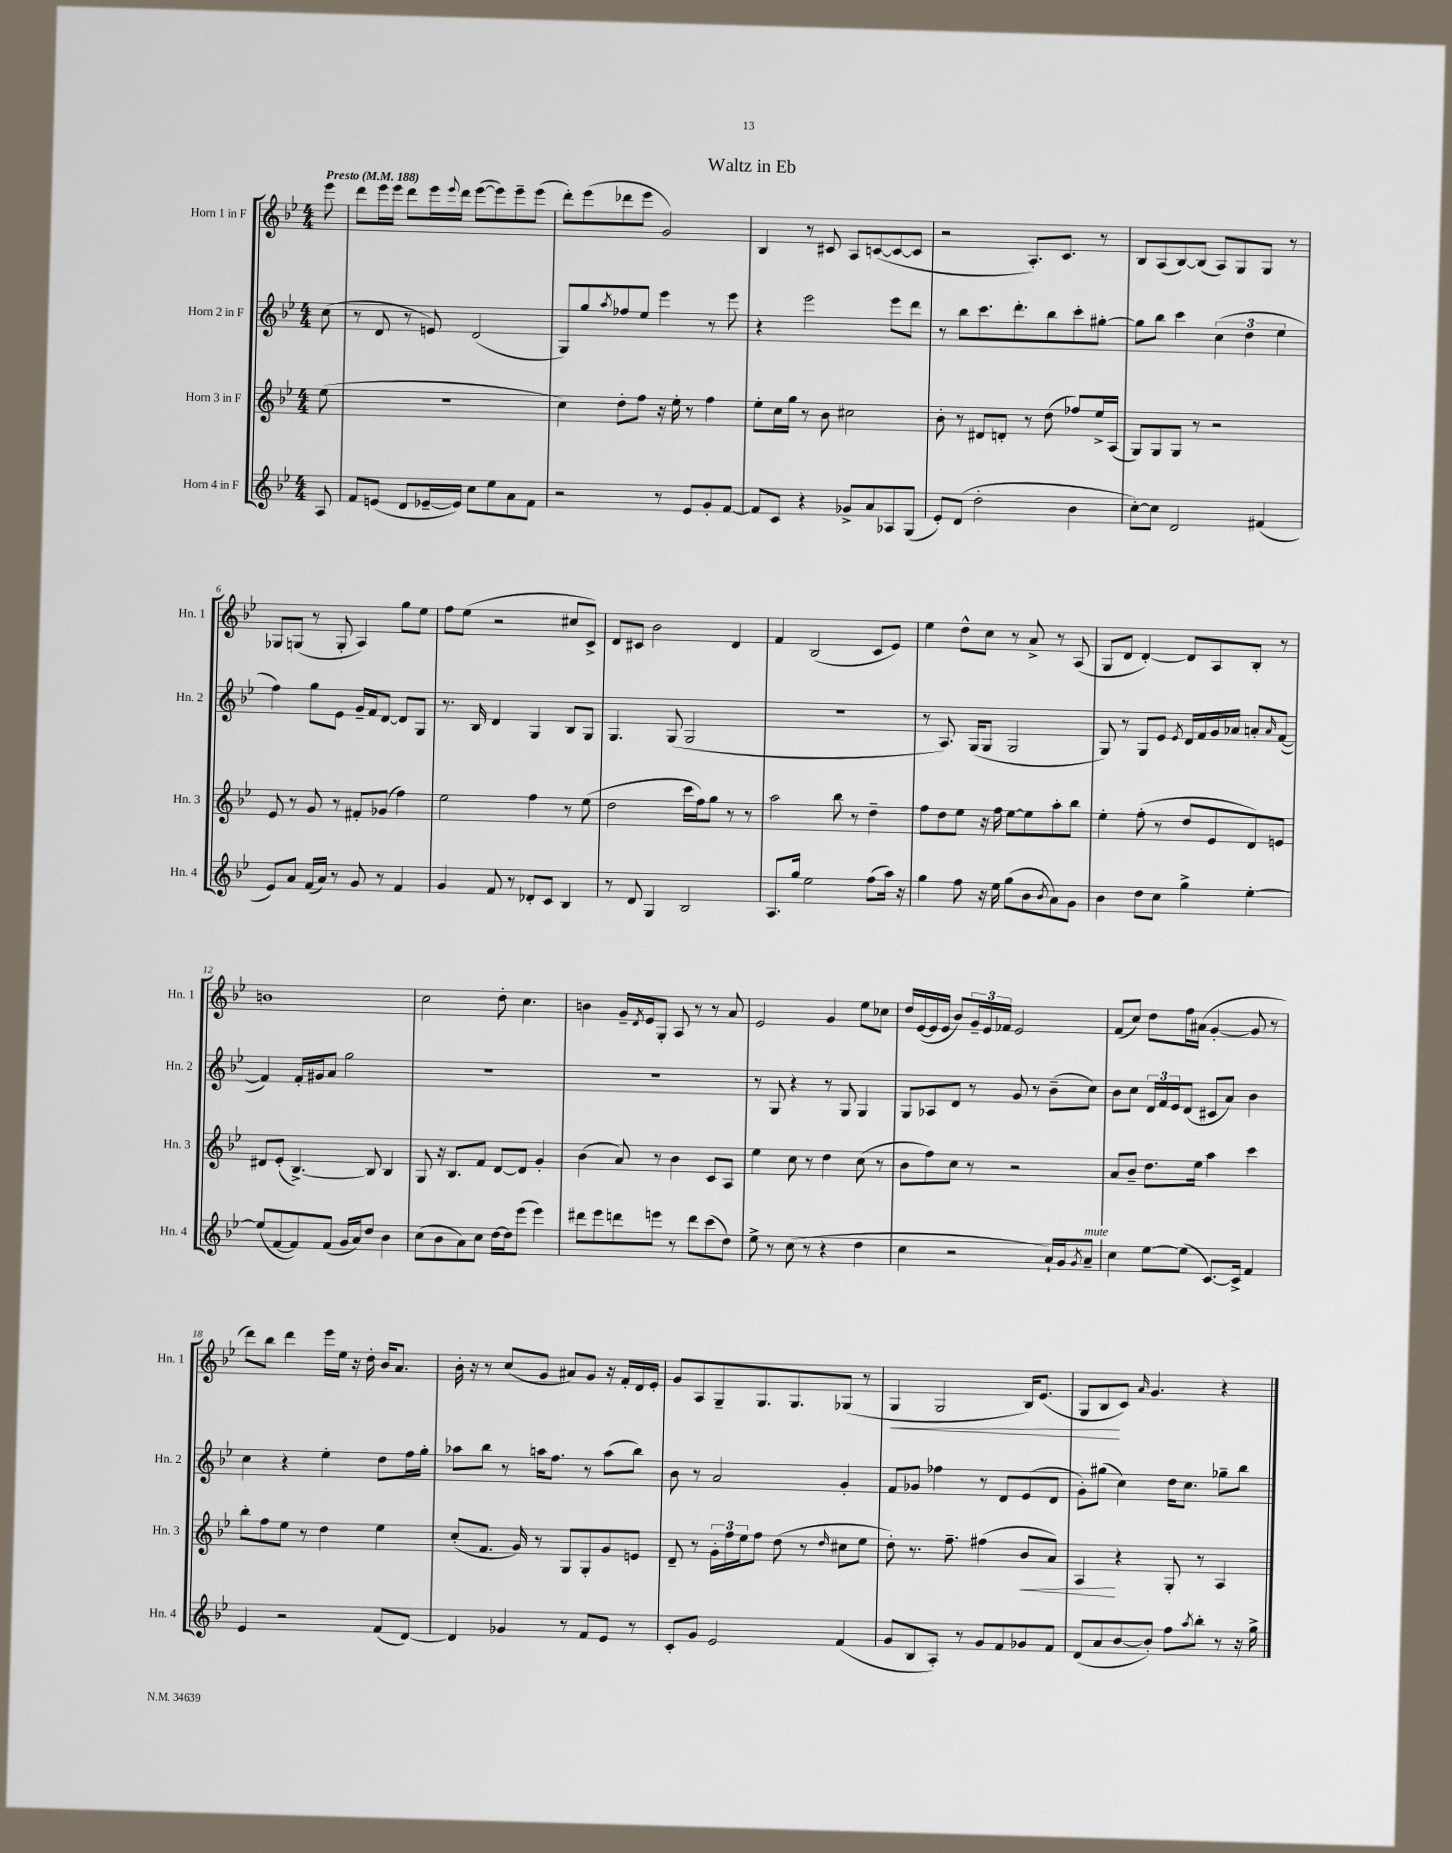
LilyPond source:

\header { title = "Waltz in Eb" }
<<
\new StaffGroup <<
\new Staff = "s0" \with { instrumentName = "Horn 1 in F" shortInstrumentName = "Hn. 1" } {
    \clef treble \key bes \major \numericTimeSignature \time 4/4 \partial 8 \tempo "Presto" 4 = 188
    ees'''8 |
    d'''8 ees'''16 ees'''16 d'''8 ees'''16 \appoggiatura { ees'''8 } d'''16 ees'''8~( ees'''8) ees'''8-- ees'''8( |
    d'''8-.) ees'''8( des'''8 ees'''8 g'2) |
    bes4 r8 cis'8 a8 c'8~( c'8~ c'8 |
    r2 a8.-.) c'8. r8 |
    bes8 a8( bes8~) bes8( a8) g8 g8 r8 |
    ges8 g8( r8 g8-. a4) g''8 ees''8 |
    f''8 ees''8( r2 cis''8 c'8->) |
    d'8 cis'8 bes'2 d'4 |
    f'4 bes2( c'8 ees'8) |
    ees''4 d''8-^ c''8 r8 a'8-> r8 a8( |
    g8 d'8 d'4~-.) d'8 a8 bes8-. r8 |
    b'1 |
    c''2 d''8-. c''4. |
    b'4 g'16-- \acciaccatura { d'8 } ees'16 g8-. a8 r8 r8 a'8 |
    ees'2 g'4 ees''8 ces''8 |
    d''16 ees'16~( ees'16 ees'16 bes'8) \tuplet 3/2 { g'16-- ees'16 fes'16 } ees'2 |
    f'8( c''8) d''8 f''16 ais'16( g'4~-. g'8 r8 |
    d'''8) bes''8 d'''4 ees'''16 ees''16 r16 d''16-. bes'16 a'8. |
    bes'16-. r16 r8 c''8( g'8 ais'8) g'8 r16 f'16-. d'16 ees'16-. |
    g'8 a8 g8-- g8. g8. ges8( r8 |
    g4\< g2 bes16) ees'8.( |
    g8 bes8\! c'8) \grace { a'16 } g'4. r4 \bar "|." |
}
\new Staff = "s1" \with { instrumentName = "Horn 2 in F" shortInstrumentName = "Hn. 2" } {
    \clef treble \key bes \major \numericTimeSignature \time 4/4 \partial 8
    c''8( |
    r8 d'8 r8 e'8) d'2( |
    g8) g''8 \acciaccatura { a''8 } fes''8 ees''8 ees'''4 r8 ees'''8 |
    r4 ees'''2 ees'''8 d'''8 |
    r8 bes''8 c'''8. d'''8.-. bes''8 c'''8-. gis''8~-. |
    gis''8 bes''8 c'''4 \tuplet 3/2 { c''4( d''4 ees''4 } |
    f''4) g''8 ees'8 g'16-- f'16 d'8~ d'8 g8 |
    r8. bes16 d'4 g4 bes8 g8 |
    g4. g8( g2 |
    R1 |
    r8 a8.) g16( g8 g2 |
    g8) r8 g8 ees'8 \acciaccatura { ees'8 } d'16 f'16 g'16 aes'16 a'8-. \grace { a'16 } f'8~( |
    f'4) f'16-. gis'16 a'8 g''2 |
    R1 |
    R1 |
    r8 g8 r4 r8 g8 g4 |
    g8 aes8 d'8 r8 g'8 r8 bes'8--( c''8) |
    bes'8 c''8 \tuplet 3/2 { d'16 f'16 ees'16 } d'8( cis'8 a'8) bes'4 |
    c''4 r4 ees''4-. d''8 f''16 g''16-. |
    aes''8 bes''8 r8 a''16 f''8. r8 a''8( bes''8) |
    bes'8 r8 a'2 g'4-. |
    f'8 ges'8 fes''4 r8 d'8 ees'8( d'8 |
    g'8-.) gis''8( c''4) d''16 c''8. ges''8-- bes''8 \bar "|." |
}
\new Staff = "s2" \with { instrumentName = "Horn 3 in F" shortInstrumentName = "Hn. 3" } {
    \clef treble \key bes \major \numericTimeSignature \time 4/4 \partial 8
    ees''8( |
    R1 |
    c''4) d''8-. f''8 r16 ees''16-. r8 f''4 |
    ees''8-. c''16 g''16 r8 bes'8 cis''2 |
    bes'8-. r8 dis'8 d'8-. r8 d''8( fes''8) ees''16-> a16( |
    g8) g8 g8 r8 r2 |
    ees'8 r8 g'8 r8 fis'8-. ges'8( f''4) |
    ees''2 f''4 r8 ees''8( |
    d''2 c'''16 f''16) g''8 r8 r8 |
    a''2 bes''8 r8 d''4-- |
    f''8 d''8 ees''8 r16 f''16 ees''8~ ees''8 a''8-. bes''8 |
    ees''4-. f''8-.( r8 d''8 ees'8 d'8) e'8 |
    dis'8 ees'8-.( bes4.~->) bes8 bes4 |
    g8 r16 bes8. f'8 d'8~ d'8 g'4-. |
    bes'4( a'8) r8 bes'4 c'8 a8 |
    ees''4 c''8 r8 d''4 c''8( r8 |
    bes'8 f''8) c''8 r8 r2 |
    a'8 bes'8-- d''8. ees''16 a''4 c'''4 |
    bes''8-. f''8 ees''8 r8 d''4 ees''4 |
    c''8-.( f'8. g'16) r8 g8 g8-. g'8 e'8 |
    d'8-- r8 \tuplet 3/2 { g'16-. f''16 ees''16 } f''8 d''8( r8 \grace { d''16 } cis''8 ees''8 |
    d''8-.) r8. f''8.-- fis''4( bes'8\< a'8) |
    a4\! r4 g8-. r8 a4 \bar "|." |
}
\new Staff = "s3" \with { instrumentName = "Horn 4 in F" shortInstrumentName = "Hn. 4" } {
    \clef treble \key bes \major \numericTimeSignature \time 4/4 \partial 8
    a8 |
    f'8 e'8( d'8 ees'16~-- ees'16) c''8 ees''8 a'8 f'8 |
    r2 r8 ees'8 g'8-. f'8~ |
    f'8 c'8 r4 ges'8-> a'8 aes8 g8( |
    ees'8-.) d'8( d''2-. bes'4 |
    c''8~-.) c''8 d'2 fis'4( |
    ees'8) a'8 f'16( a'16) r8 g'8 r8 f'4 |
    g'4 f'8 r8 des'8-. c'8 bes4 |
    r8 d'8 g4 bes2 |
    a8. g''16 ees''2 f''8( a''16) r16 |
    g''4 f''8 r16 ees''16 g''8( bes'8 \acciaccatura { bes'8 } a'8) g'8 |
    bes'4 d''8 c''8 g''4-> ees''4~-. |
    ees''8( f'8~ f'8) f'8( g'16 a'16) d''8 bes'4 |
    c''8( bes'8 a'8) c''8 d''16~ d''16 ees'''8( ees'''4) |
    dis'''8 ees'''8 d'''8 e'''8 r8 d'''8 c'''8( d''8) |
    ees''8-> r8 c''8( r8 r4 d''4 |
    c''4 r2 a'16-!) g'16 \acciaccatura { g'8 } a'8--^\markup { \italic "mute" } |
    c''4 ees''8~ ees''8( c'8.~) c'16-> f'4 |
    ees'4 r2 f'8( d'8~) |
    d'4 ges'4 r8 f'8 ees'8 r8 |
    c'8-. g'8 ees'2 f'4( |
    g'8 bes8 a8-.) r8 g'8 f'8 ges'8 f'8 |
    d'8( a'8 bes'8~ bes'8-.) f''8 \acciaccatura { a''8 } bes''8-. r8 r16 g''16-> \bar "|." |
}
>>
>>
